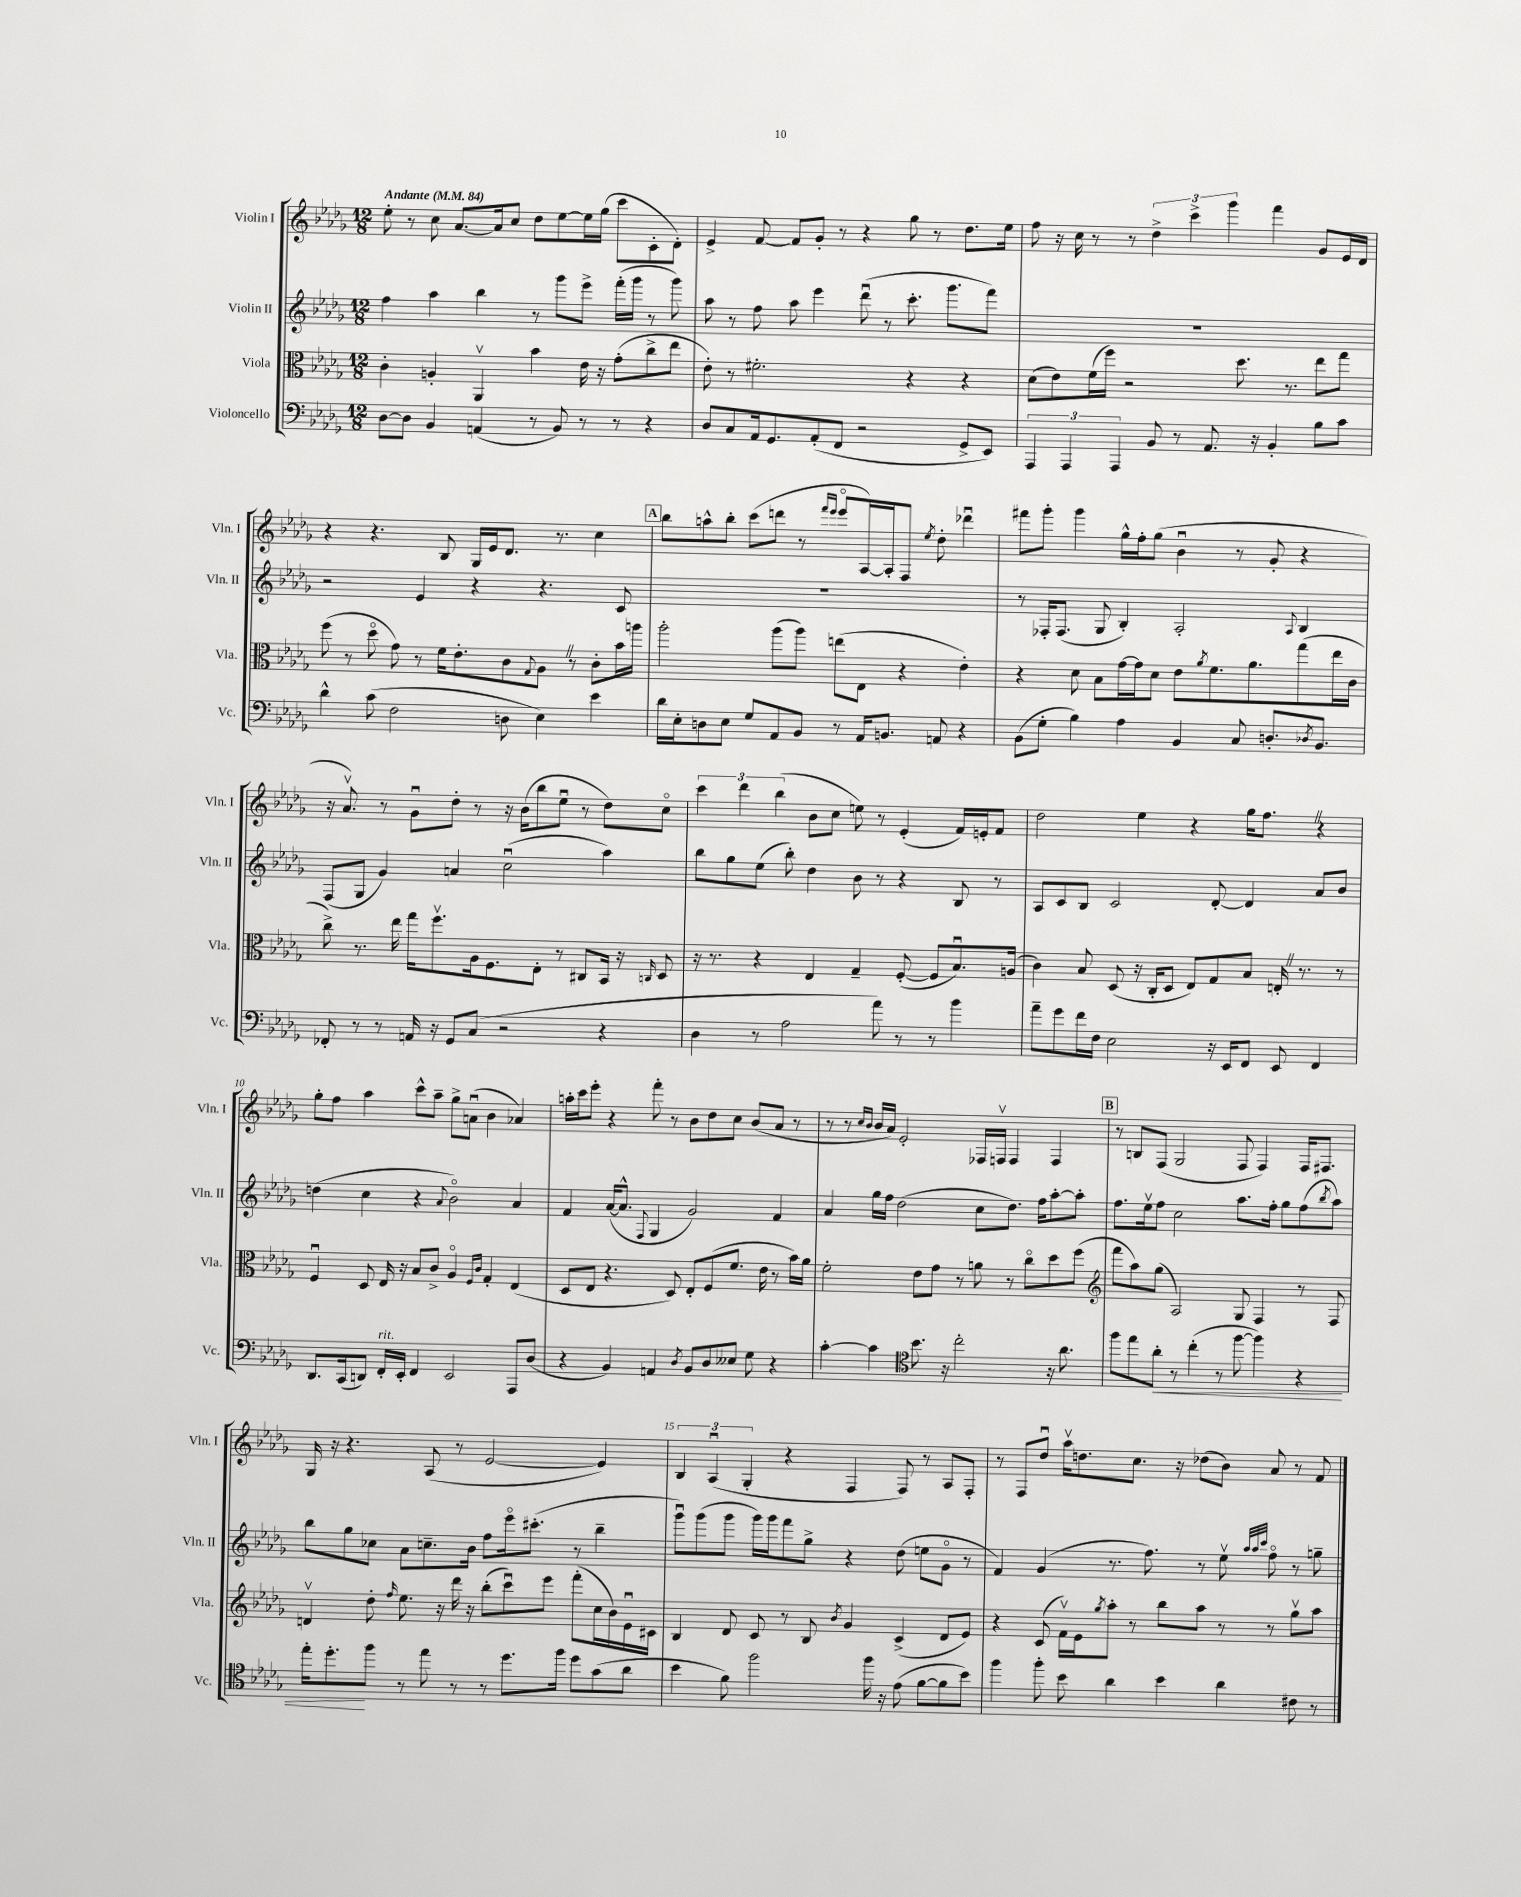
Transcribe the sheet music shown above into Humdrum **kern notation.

**kern	**dynam	**kern	**kern	**kern
*part4	*part4	*part3	*part2	*part1
*staff4	*staff4	*staff3	*staff2	*staff1
*I"Violoncello	*	*I"Viola	*I"Violin II	*I"Violin I
*I'Vc.	*	*I'Vla.	*I'Vln. II	*I'Vln. I
*clefF4	*	*clefC3	*clefG2	*clefG2
*k[b-e-a-d-g-]	*	*k[b-e-a-d-g-]	*k[b-e-a-d-g-]	*k[b-e-a-d-g-]
*M12/8	*	*M12/8	*M12/8	*M12/8
*MM84	*	*MM84	*MM84	*MM84
=1	=1	=1	=1	=1
!	!	!	!	!LO:TX:a:B:t=Andante
[8D-\L	.	4c'\	4ff\	8ee-'\
8D-\J]	.	.	.	8r
4BB-/	.	4An'/	4aa-\	8cc\
.	.	.	.	[8.a-/L
(4AAn/	.	4AA-v/	4bb-\	.
.	.	.	.	16a-/k]
.	.	.	.	8cc/J
8r	.	4b-\	8r	8dd-\L
8BB-/)	.	.	8ggg-\L	[8ee-\
8r	.	16e-\	8eee-^\J	16ee-\L]
.	.	16r	.	(16gg-\JJ
8r	.	(8g-'\L	(16fff'\LL	8ccc\L
.	.	.	16ggg-\JJ	.
4r	.	8cc^\	8r	8c'\
.	.	8ee-\J	8ggg-\)	8d-'\J)
=2	=2	=2	=2	=2
8D-/L	.	8e-'\)	8aa-\	4e-^/
8C/	.	8r	8r	.
16AA-/k	.	2.f#X'\	8ff\	[8f/
8.GG-/	.	.	.	.
.	.	.	8aa-\	8f/L]
(8AA-'/	.	.	4eee-\	8g-'/J
8FF/J	.	.	.	8r
2r	.	.	(8ddd-u\	4r
.	.	.	8r	.
.	.	4r	8.ccc'\	8gg-\
.	.	.	.	8r
.	.	.	8.ggg-\L	.
8GG-^/L	.	4r	.	8.dd-\L
8EE-/J)	.	.	8fff\J)	.
.	.	.	.	16ee-\Jk
=3	=3	=3	=3	=3
6AAA-/	.	(8d-\L	1.r	8ff\
.	.	8e-\)	.	16r
6AAA-/	.	.	.	.
.	.	.	.	16cc\
.	.	(16f\L	.	8r
.	.	16ff\JJ)	.	.
6AAA-/	.	.	.	.
.	.	2r	.	8r
8BB-/	.	.	.	6dd-^\
8r	.	.	.	.
.	.	.	.	6ccc^\
8.AA-/	.	.	.	.
.	.	.	.	6ggg-\
.	.	8.dd-\	.	.
16r	.	.	.	.
4BB-'/	.	.	.	4fff\
.	.	8.r	.	.
8B-\L	.	8ee-\L	.	8g-/L
8c\J	.	8gg-\J	.	16e-/L
.	.	.	.	16d-/JJ
!!LO:LB:g=z
=4	=4	=4	=4	=4
4d-^^\	.	(8ff\	2r	4r
.	.	8r	.	.
(8c\	.	8dd-\	.	4.r
2F\	.	8g-\)	.	.
.	.	8r	4e-/	.
.	.	16f\KL	.	8B-/
.	.	8.e-'\	.	.
.	.	.	4r	16G-/LL
.	.	.	.	16e-/J
8Dn\	.	8c\	.	8.d-/J
.	.	8qqG-/	.	.
4E-\)	.	8A-Z\J	4.r	.
.	.	.	.	8.r
.	.	8r	.	.
4e-\	.	8c'\L	.	4cc\
.	.	16b-\L	8c/	.
.	.	16aan\JJ	.	.
!!LO:REH:place=s1:t=A
=5	=5	=5	=5	=5
16d-\LL	.	2aa-'\	1.r	8bb-\L
16E-'\J	.	.	.	.
8Dn\	.	.	.	8aan^^\
8E-\J	.	.	.	8bb-'\J
8G-/L	.	.	.	(8ccc\L
8AA-/	.	(8aa-\L	.	8dddn\J
8BB-/J	.	8aa-\J)	.	8r
.	.	.	.	16qqfff/LL
.	.	.	.	16qqeee-/JJ
8r	.	(8een\L	.	8eee-/L
16AA-/KL	.	8E-\J	.	[16A-/L)
8.BBn/J	.	.	.	16A-'/J]
.	.	4r	.	8F/J
.	.	.	.	8qee-/
8AAn/	.	.	.	8dd-'\
4r	.	4e-'\)	.	4ddd-Xu\
=6	=6	=6	=6	=6
(8BB-\L	.	4r	8r	8fff#X\L
8G-'\J	.	.	16F-X'/KL	8ggg-'\J
.	.	.	(8.F-/J	.
4B-\)	.	8d-\	.	4ggg-\
.	.	8B-\L	8G-/	.
4A-\	.	[16g-\L	4B-'/)	16gg-^^\LL
.	.	16g-\J]	.	16ff'\J
.	.	8d-\J	.	(8gg-\J
4BB-/	.	8e-\L	2A-'/	4b-u\
.	.	8qa-/	.	.
.	.	8.f\	.	.
8C/	.	.	.	8r
.	.	8.a-\	.	.
8.Dn'/L	.	.	.	8g-'/
.	.	.	8qqA-/	.
.	.	(8gg-\	4B-/	4r
8qD-X/	.	.	.	.
8.BB-/J	.	.	.	.
.	.	16ee-\L	.	.
.	.	16c\JJ	.	.
!!LO:LB:g=z
=7	=7	=7	=7	=7
8FF-X'/	.	8cc^\)	(8F/L	16r
.	.	.	.	8.a-v/)
8r	.	8.r	8G-/J	.
8r	.	.	4g-/)	8r
.	.	16ee-\	.	.
16AAn/	.	16gg-\KL	.	8g-u\L
16r	.	8.ffv\	.	.
8GG-/L	.	.	4an/	8dd-'\J
(8C/J	.	16A-\k	.	8r
.	.	8.F\	.	.
2r	.	.	(2ccu\	16r
.	.	.	.	(16b-\KL
.	.	8E-'\J	.	8bb-\
.	.	8r	.	8ee-u\J
.	.	8C#X/L	.	8r
4r	.	16BB-/Jk	4aa-\)	8dd-\L)
.	.	16r	.	.
.	.	16qqCn/	.	.
.	.	8D-/	.	8cc\J
=8	=8	=8	=8	=8
4D-\	.	16r	8bb-\L	6ccc\
.	.	8.r	.	.
.	.	.	8gg-\	.
.	.	.	.	6ddd-\
8r	.	4r	(8ee-\J	.
.	.	.	.	(6bb-\
2A-\	.	.	8bb-'\)	.
.	.	4E-/	4dd-\	8b-\L
.	.	.	.	8cc\J
.	.	4G-~/	8b-\	8een\)
8a-\)	.	.	8r	8r
8r	.	([8F'/	4r	(4e-'/
8r	.	8F/L]	.	.
4b-\	.	8.B-u/)	8B-/	16f/LL)
.	.	.	.	16en'/J
.	.	.	8r	8f/J
.	.	(16An/Jk	.	.
=9	=9	=9	=9	=9
8a-~\L	.	4c\)	8A-/L	2dd-\
8g-\	.	.	8c/	.
16f\L	.	8B-/	8B-/J	.
16F\JJ	.	.	.	.
2E-\	.	(8D-/	2c/	.
.	.	16r	.	4ee-\
.	.	16C'/KL	.	.
.	.	8D-/J	.	.
.	.	8E-/L)	.	4r
16r	.	8G-/	[8d-'/	.
16EE-/KL	.	.	.	.
8FF/J	.	8B-/J	4d-/]	16gg-\KL
.	.	.	.	8.ffZ\J
8EE-/	.	16En'Z/	.	.
.	.	8.r	.	.
4FF/	.	.	8a-/L	4r
.	.	8r	8b-/J	.
!!LO:LB:g=z
=10	=10	=10	=10	=10
8.DD-/L	.	4Fu/	(4ddn\	8gg-'\L
.	.	.	.	8ff\J
(16CC/k	.	.	.	.
8DDn/J)	.	8D-/	4cc\	4aa-\
!LO:TX:a:i:t=rit.	!	!	!	!
16FF'/LL	.	16E-/	.	.
16EE-'/JJ	.	16r	.	.
4FF/	.	8B-/L	4r	8ccc^^\L
.	.	8c^/J	.	8aa-~\J
.	.	.	8qqa-/	.
2EE-/	.	4A-/	2b-\)	8gg-^\L
.	.	.	.	(8anu\J
.	.	16qqF/LL	.	.
.	.	16qqc/JJ	.	.
.	.	4G-'/	.	4b-\
8AAA-/L	.	(4E-/	4a-/	4a-X/)
(8D-/J	.	.	.	.
=11	=11	=11	=11	=11
4r	.	8D-/L	4f/	16aan'\LL
.	.	.	.	16ccc\J
.	.	8E-/J	.	8eee-'\J
4BB-/)	.	4.r	([16a-/KL	4r
.	.	.	8.a-^^/J]	.
.	.	.	8qqF/	.
4AAn/	.	.	4G-/	8fff'\
.	.	8D-/)	.	8r
8qD-/	.	.	.	.
8BB-/L	.	8E-'/L	2g-/)	8b-\L
8D-/	.	(8F/	.	8dd-\
8E--X/J	.	8.f/J	.	8cc\J
8G-\	.	.	.	(8b-/L
.	.	16e-\	.	.
4r	.	8r	4f/	8a-/J
.	.	16b-\LL)	.	8r
.	.	16a-\JJ	.	.
=12	=12	=12	=12	=12
[4c'\	.	2f'\	4a-/	8r
.	.	.	.	8r
.	.	.	.	16qqcc/LL
.	.	.	.	16qqb-/JJ
4c\]	.	.	16gg-\LL	16b-/LL
.	.	.	16ff\JJ	16a-/JJ)
.	.	.	(2dd-\	2e-'/
*clefC4	*	*	*	*
8.b-\	.	8e-\L	.	.
.	.	8g-\J	.	.
16r	.	.	.	.
2cc'\	.	8r	.	.
.	.	8an\	8cc\L	16F-X/LL
.	.	.	.	16Fnv/JJ
.	.	8r	8.dd-\J)	4F/
.	.	8cc\L	.	.
.	.	.	16ff\KL	.
16r	.	8dd-\	[8aa-'\	4F/
8.a-\	.	.	.	.
.	.	(8ff\J	8aa-'\J]	.
!!LO:REH:place=s1:t=B
=13	=13	=13	=13	=13
*	*	*clefG2	*	*
8ff\L	.	8fff\L	8.ff\L	8r
8ee-\	.	8aa-\)	.	8Bn/L
.	.	.	16ee-v\k	.
!	!LO:HP:b	!	!	!
8a-'\J	<	(8gg-\J	8ff\J	(8F/J
8r	.	2A-/)	2cc\	2G-/
(4cc'\	.	.	.	.
8r	.	.	.	.
[8ff\	.	8G-/	8.aa-\L	8F/
4ff\])	.	4F/	.	4F/)
.	.	.	16ff'\Jk	.
.	.	.	8gg-\L	.
4r	.	8r	(8ff\	16F/KL
.	.	.	.	8.F#X/J
.	.	.	8qbb-/	.
.	.	8F/	8aa-\J)	.
!!LO:LB:g=z
=14	=14	=14	=14	=14
16ee-'\KL	.	4dnv/	8bb-\L	16G-/
8.dd-'\	.	.	.	16r
.	.	.	8gg-\	4.r
8ff\J	[	8dd-'\	8cc-X\J	.
.	.	16qqff/	.	.
8r	.	8.ee-\	8a-\L	.
8ee-\	.	.	8.ccn~\	(8A-/
.	.	16r	.	.
8r	.	16ddd-\	.	8r
.	.	16r	16b-\Jk	.
8r	.	(8bb-'\L	8ff\L	[2e-/
8.dd-\L	.	8cccu\)	16eee-\k	.
.	.	.	(8.ccc#X'\J	.
.	.	8eee-\J	.	.
16ff\Jk	.	.	.	.
8dd-\L	.	(8fff'\L	8r	.
(8g-\	.	16cc\L	4bb-~\	4e-/])
.	.	16b-\)	.	.
8a-\J	.	16e-u\	.	.
.	.	16c#X\JJ	.	.
=15	=15	=15	=15	=15
4b-\	.	4B-/	8ggg-u\L)	6B-/
.	.	.	(8ggg-\	.
.	.	.	.	(6A-u/
8f\)	.	8d-/	8ggg-\J	.
.	.	.	.	6G-'/
2ff\	.	8c/	16ggg-\LL)	.
.	.	.	16ggg-\J	.
.	.	8r	8fff\	4r
.	.	8B-/	8gg-^\J	.
.	.	8qb-/	.	.
.	.	4g-/	4r	4F/
16ff\	.	.	.	.
16r	.	.	.	.
(8e-\	.	(4c^/	(8dd-\	8F/)
[8f\L	.	.	8een\L	8r
8f\]	.	8d-/L	8g-\J	8A-/L
8b-\J)	.	8e-/J)	8r	8F'/J
=16	=16	=16	=16	=16
4ff\	.	4r	4f/)	8r
.	.	.	.	8F/L
8ff'\	.	(8c/	(4g-/	8dd-u/J
8b-\	.	16fv\LL)	.	16aa-v\KL
.	.	16e-\J	.	8.ddn\
.	.	8qgg-/	.	.
4a-\	.	8aa-'\J	8.r	.
.	.	8r	.	8.cc\J
.	.	.	8.ff\)	.
4b-\	.	8bb-\L	.	.
.	.	.	.	16r
.	.	8aa-\J	8r	(8dd-X\L
4a-\	.	8r	8ee-v\	8b-\J)
.	.	.	32qqaa-/LLL	.
.	.	.	32qqaa-/	.
.	.	.	32qqccc/JJJ	.
.	.	8r	8ff\	8a-/
8c#X\	.	8gg-v\L	8r	8r
8r	.	8aa-\J	8ggn~\	8f/
==	==	==	==	==
*-	*-	*-	*-	*-
